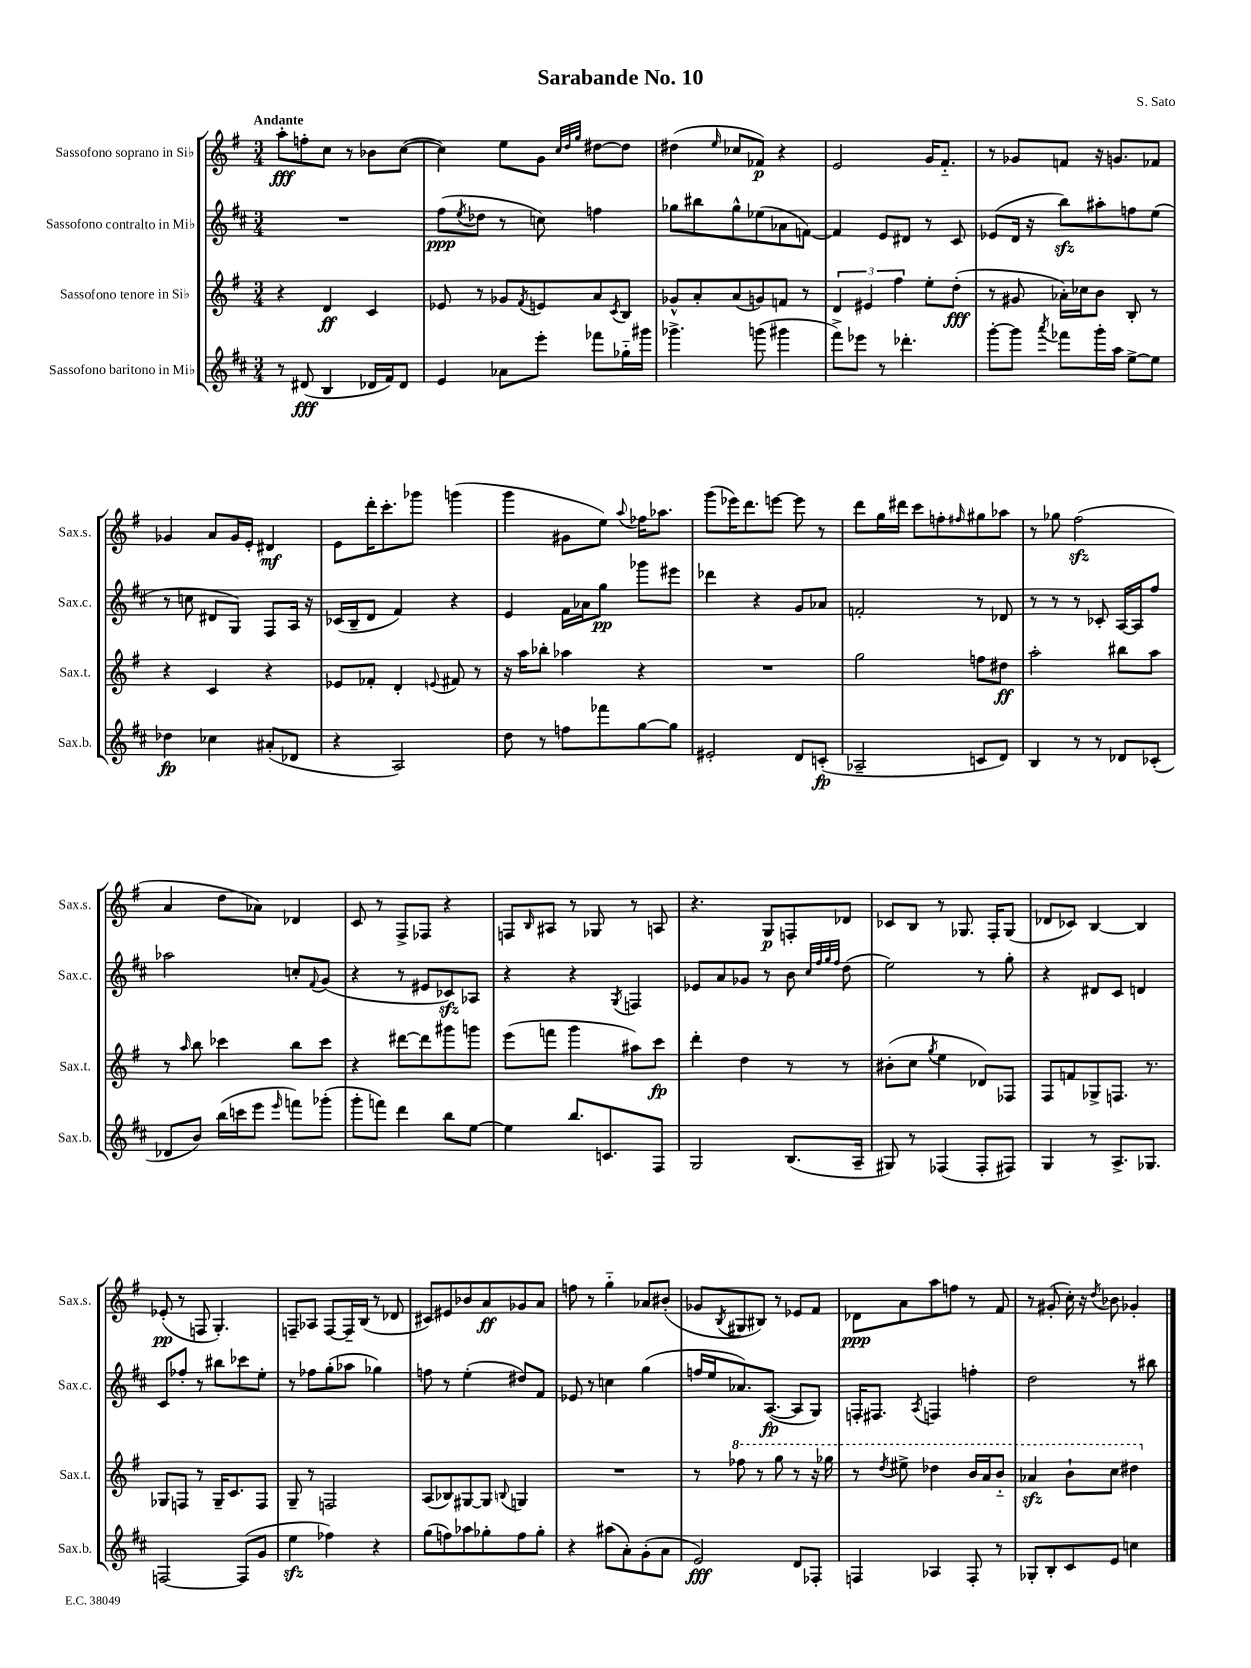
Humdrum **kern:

**kern	**dynam	**kern	**dynam	**kern	**dynam	**kern	**dynam
*part4	*part4	*part3	*part3	*part2	*part2	*part1	*part1
*staff4	*staff4	*staff3	*staff3	*staff2	*staff2	*staff1	*staff1
*I"Sassofono baritono in Mi♭	*	*I"Sassofono tenore in Si♭	*	*I"Sassofono contralto in Mi♭	*	*I"Sassofono soprano in Si♭	*
*I'Sax.b.	*	*I'Sax.t.	*	*I'Sax.c.	*	*I'Sax.s.	*
*clefG2	*	*clefG2	*	*clefG2	*	*clefG2	*
*k[f#c#]	*	*k[f#]	*	*k[f#c#]	*	*k[f#]	*
*M3/4	*	*M3/4	*	*M3/4	*	*M3/4	*
=1	=1	=1	=1	=1	=1	=1	=1
!	!	!	!	!	!	!LO:TX:a:B:t=Andante	!
8r	.	4r	.	2.r	.	8aa'\L	fff
(8d#X/	fff	.	.	.	.	8ffn'\	.
4B/	.	4d/	ff	.	.	8cc\J	.
.	.	.	.	.	.	8r	.
16d-X/LL	.	4c/	.	.	.	8b-X\L	.
16f#/J)	.	.	.	.	.	.	.
8d-/J	.	.	.	.	.	([8cc\J	.
=2	=2	=2	=2	=2	=2	=2	=2
4e/	.	8e-X/	.	(8ff#\L	ppp	4cc\])	.
.	.	.	.	8qee/	.	.	.
.	.	8r	.	8dd-X\J	.	.	.
8a-X\L	.	8g-X/L	.	8r	.	8ee\L	.
.	.	8qf#/	.	.	.	.	.
8eee'\J	.	8en/	.	8ccn\)	.	8g\J	.
.	.	.	.	.	.	32qqcc/LLL	.
.	.	.	.	.	.	32qqdd/	.
.	.	.	.	.	.	32qqgg/JJJ	.
8fff-X\L	.	8a/	.	4ffn\	.	[8dd#X\L	.
.	.	8qc/	.	.	.	.	.
16gg-X\L	.	8B/J	.	.	.	8dd#\J]	.
16ggg#X\JJ	.	.	.	.	.	.	.
=3	=3	=3	=3	=3	=3	=3	=3
4.ggg-X^\	.	8g-X^^/L	.	8gg-X\L	.	(4dd#X\	.
.	.	8a'/	.	8bb#X\	.	.	.
.	.	.	.	.	.	16qqee/	.
.	.	(8a/	.	8gg-^^\	.	8cc-X/L	.
(8gggn\	.	8gn/)	.	(8ee-X\	.	8f-X/J)	p
4ggg#X\	.	8fn/J	.	8a-X\	.	4r	.
.	.	8r	.	[8fn\J)	.	.	.
=4	=4	=4	=4	=4	=4	=4	=4
8fff#^\L)	.	6d/	.	4f/]	.	2e/	.
8eee-X\J	.	.	.	.	.	.	.
.	.	6e#X/	.	.	.	.	.
8r	.	.	.	8e/L	.	.	.
.	.	6ff#\	.	.	.	.	.
4.ddd-X'\	.	.	.	8d#X/J	.	.	.
.	.	8ee'\L	.	8r	.	16g/KL	.
.	.	.	.	.	.	8.f#/J	.
.	.	(8dd'\J	fff	8c#/	.	.	.
=5	=5	=5	=5	=5	=5	=5	=5
[8ggg'\L	.	8r	.	(8e-X/L	.	8r	.
8ggg\J]	.	8g#X/	.	16d/Jk	.	8g-X/L	.
.	.	.	.	16r	.	.	.
8qaaa/	.	.	.	.	.	.	.
8fff-X\L	.	16a-X'\LL)	.	8bbzz\L)	.	8fn/J	.
.	.	16cc-X\J	.	.	.	.	.
16ggg'\L	.	8b\J	.	8aa#X'\	.	16r	.
16aa\JJ	.	.	.	.	.	8.gn/L	.
[8ee^\L	.	8B'/	.	8ffn\	.	.	.
8ee\J]	.	8r	.	(8ee\J	.	8f-X/J	.
!!LO:LB:g=z
=6	=6	=6	=6	=6	=6	=6	=6
4dd-X\	fp	4r	.	8r	.	4g-X/	.
.	.	.	.	8ccn\	.	.	.
4cc-X\	.	4c/	.	8d#X/L	.	8a/L	.
.	.	.	.	8G/J)	.	16g-/L	.
.	.	.	.	.	.	16e'/JJ	.
(8a#X'/L	.	4r	.	8F#/L	.	4d#X/	mf
8d-X/J	.	.	.	16A/Jk	.	.	.
.	.	.	.	16r	.	.	.
=7	=7	=7	=7	=7	=7	=7	=7
4r	.	8e-X/L	.	(16c-X/LL	.	8e\L	.
.	.	.	.	16B~/J	.	.	.
.	.	8f-X'/J	.	8d/J	.	16ddd'\K	.
.	.	.	.	.	.	8.ccc'\	.
2A/)	.	4d'/	.	4f#/)	.	.	.
.	.	.	.	.	.	8ggg-X\J	.
.	.	8qqen/	.	.	.	.	.
.	.	8f#X/	.	4r	.	(4gggn\	.
.	.	8r	.	.	.	.	.
=8	=8	=8	=8	=8	=8	=8	=8
8dd\	.	16r	.	4e/	.	4ggg\	.
.	.	16aa\KL	.	.	.	.	.
8r	.	8bb-X'\J	.	.	.	.	.
8ffn\L	.	4aa-X\	.	16f#\LL	.	8g#X\L	.
.	.	.	.	16a-X\J	.	.	.
8fff-X\	.	.	.	8gg\J	pp	8ee\J)	.
.	.	.	.	.	.	8qqaa/	.
[8gg\	.	4r	.	8ggg-X\L	.	16ff-X\KL	.
.	.	.	.	.	.	8.aa-X\J	.
8gg\J]	.	.	.	8eee#X\J	.	.	.
=9	=9	=9	=9	=9	=9	=9	=9
2e#X'/	.	2.r	.	4ddd-X\	.	(8ggg\L	.
.	.	.	.	.	.	16eee-X\K)	.
.	.	.	.	.	.	8.ddd\	.
.	.	.	.	4r	.	.	.
.	.	.	.	.	.	[8eeen\J	.
8d/L	.	.	.	8g/L	.	8eee\]	.
(8cn'/J	fp	.	.	8a-X/J	.	8r	.
=10	=10	=10	=10	=10	=10	=10	=10
2A-X~/	.	2gg\	.	2fn'/	.	8ddd\L	.
.	.	.	.	.	.	16gg\L	.
.	.	.	.	.	.	16ddd#X\JJ	.
.	.	.	.	.	.	8ccc\L	.
.	.	.	.	.	.	8ffn'\	.
.	.	.	.	.	.	16qqff#X/	.
8cn/L	.	8ffn\L	.	8r	.	8gg#X\	.
8d/J)	.	8dd#X\J	ff	8d-X/	.	8aa-X\J	.
=11	=11	=11	=11	=11	=11	=11	=11
4B/	.	2aa'\	.	8r	.	8r	.
.	.	.	.	8r	.	8gg-X\	.
8r	.	.	.	8r	.	(2ff#zz\	.
8r	.	.	.	8c-X'/	.	.	.
8d-X/L	.	8bb#X\L	.	[16A/LL	.	.	.
.	.	.	.	16A/J]	.	.	.
(8c-X'/J	.	8aa\J	.	8ff#/J	.	.	.
!!LO:LB:g=z
=12	=12	=12	=12	=12	=12	=12	=12
8d-X/L	.	8r	.	2aa-X\	.	4a/	.
.	.	16qqaa/	.	.	.	.	.
8b/J)	.	8bb\	.	.	.	.	.
(16bb\LL	.	4ccc-X\	.	.	.	8dd\L	.
16cccn\J	.	.	.	.	.	.	.
8eee\J	.	.	.	.	.	8a-X\J)	.
16qqeee/	.	.	.	.	.	.	.
8fffn\L)	.	8bb\L	.	8ccn'/L	.	4d-X/	.
.	.	.	.	8qqf#/	.	.	.
(8ggg-X'\J	.	8ccc-\J	.	(8g/J	.	.	.
=13	=13	=13	=13	=13	=13	=13	=13
8ggg'\L	.	4r	.	4r	.	8c/	.
8fffn\J)	.	.	.	.	.	8r	.
4ddd\	.	[8ddd#X\L	.	8r	.	8F#^/L	.
.	.	8ddd#\]	.	8e#X/L	.	8F-X/J	.
8bb\L	.	8ggg#X\	.	8c-Xzz/)	.	4r	.
[8ee\J	.	8gggn\J	.	8A-X/J	.	.	.
=14	=14	=14	=14	=14	=14	=14	=14
4ee\]	.	(8eee\L	.	4r	.	8Fn/L	.
.	.	.	.	.	.	16qqB/	.
.	.	8fffn\J	.	.	.	8A#X/J	.
8.bb/L	.	4ggg\	.	4r	.	8r	.
.	.	.	.	.	.	8G-X/	.
8.cn/	.	.	.	.	.	.	.
.	.	.	.	8qG/	.	.	.
.	.	8aa#X\L)	.	4Fn/	.	8r	.
8F#/J	.	8ccc\J	fp	.	.	8An/	.
=15	=15	=15	=15	=15	=15	=15	=15
2G/	.	4ddd'\	.	8e-X/L	.	4.r	.
.	.	.	.	8a/	.	.	.
.	.	4dd\	.	8g-X/J	.	.	.
.	.	.	.	8r	.	8G/L	p
(8.B/L	.	8r	.	8b\	.	8Fn'/	.
.	.	.	.	32qqcc#/LLL	.	.	.
.	.	.	.	32qqff#/	.	.	.
.	.	.	.	32qqgg/	.	.	.
.	.	.	.	32qqff#/JJJ	.	.	.
.	.	8r	.	(8dd\	.	8d-X/J	.
16A~/Jk	.	.	.	.	.	.	.
=16	=16	=16	=16	=16	=16	=16	=16
8G#X/)	.	(8b#X'\L	.	2ee\)	.	8c-X/L	.
8r	.	8cc\J	.	.	.	8B/J	.
.	.	8qgg/	.	.	.	.	.
(4F-X/	.	4ee\	.	.	.	8r	.
.	.	.	.	.	.	8.G-X/	.
8F-'/L	.	8d-X/L)	.	8r	.	.	.
.	.	.	.	.	.	16F#'/KL	.
8F#X/J)	.	8F-X/J	.	8gg'\	.	(8G-/J	.
=17	=17	=17	=17	=17	=17	=17	=17
4G/	.	8F#/L	.	4r	.	8d-X/L	.
.	.	8fn/	.	.	.	8c-X/J)	.
8r	.	8G-X^/	.	8d#X/L	.	[4B/	.
8.A^/L	.	8.Fn/J	.	8c#/J	.	.	.
.	.	.	.	4dn/	.	4B/]	.
8.G-X/J	.	8.r	.	.	.	.	.
!!LO:LB:g=z
=18	=18	=18	=18	=18	=18	=18	=18
[2Fn/	.	8G-X/L	.	8c#/L	.	(8e-X'/	pp
.	.	8Fn/J	.	8ff-X'/J	.	8r	.
.	.	8r	.	8r	.	8Fn/	.
.	.	16G-~/KL	.	8bb#X\L	.	4.G'/)	.
.	.	8.c/	.	.	.	.	.
(8F/L]	.	.	.	8ccc-X\	.	.	.
8g/J	.	8F/J	.	8ee'\J	.	.	.
=19	=19	=19	=19	=19	=19	=19	=19
4eezz\	.	8G~/	.	8r	.	8Fn~/L	.
.	.	8r	.	8ff-X\L	.	8A-X/J	.
4ff-X\)	.	2Fn/	.	(8gg'\	.	[8F/L	.
.	.	.	.	8aa-X\J	.	16F~/L]	.
.	.	.	.	.	.	(16B/JJ	.
4r	.	.	.	4gg-X\)	.	8r	.
.	.	.	.	.	.	8d-X/	.
=20	=20	=20	=20	=20	=20	=20	=20
(8gg\L	.	(8A/L	.	8ffn\	.	8c#X/L)	.
8ffn\)	.	8B-X/)	.	8r	.	8e#X/	.
8aa-X\	.	[8G#X/	.	(4ee'\	.	8b-X/	.
8gg-X'\	.	8G#/J]	.	.	.	8a/	ff
.	.	8qqBn/	.	.	.	.	.
8ff\	.	4Gn/	.	8dd#X/L)	.	8g-X/	.
8gg-'\J	.	.	.	8f#/J	.	8a/J	.
=21	=21	=21	=21	=21	=21	=21	=21
4r	.	2.r	.	8e-X/	.	8ffn\	.
.	.	.	.	8r	.	8r	.
(8aa#X\L	.	.	.	4ccn\	.	4gg\	.
8a'\)	.	.	.	.	.	.	.
(8g'\	.	.	.	(4gg\	.	8a-X/L	.
8a\J	.	.	.	.	.	(8b#X'/J	.
=22	=22	=22	=22	=22	=22	=22	=22
2e/)	fff	8r	.	16ffn/LL	.	8g-X/L	.
.	.	.	.	16ee/J	.	.	.
.	.	.	.	.	.	8qB/	.
*	*	*8va	*	*	*	*	*
.	.	8fff-X\	.	8.a-X/)	.	8G#X/	.
.	.	8r	.	.	.	8B#X/J)	.
.	.	.	.	([8.A/J	fp	.	.
.	.	8ggg\	.	.	.	8r	.
8d/L	.	8r	.	8A/L]	.	8e-X/L	.
8F-X'/J	.	16r	.	8G/J)	.	8f#/J	.
.	.	16ggg-X\	.	.	.	.	.
=23	=23	=23	=23	=23	=23	=23	=23
4Fn/	.	8r	.	16Fn'/KL	.	8d-X\L	ppp
.	.	.	.	8.F#X/J	.	.	.
.	.	8qddd/	.	.	.	.	.
.	.	8eee#X^\	.	.	.	8a\	.
.	.	.	.	8qA/	.	.	.
4A-X/	.	4ddd-X\	.	4Fn/	.	8aa\	.
.	.	.	.	.	.	8ffn\J	.
8F'/	.	16bb/LL	.	4ffn'\	.	8r	.
.	.	16aa/J	.	.	.	.	.
8r	.	8bb/J	.	.	.	8f#/	.
=24	=24	=24	=24	=24	=24	=24	=24
8G-X'/L	.	4aa-Xzz/	.	2dd\	.	8r	.
8B'/	.	.	.	.	.	(8g#X'/	.
8c#/	.	8bb`\L	.	.	.	16cc'\)	.
.	.	.	.	.	.	16r	.
.	.	.	.	.	.	8qdd/	.
8e/J	.	8ccc\J	.	.	.	8b-X\	.
4ccn\	.	4ddd#X\	.	8r	.	4g-X'/	.
.	.	.	.	8bb#X\	.	.	.
*	*	*X8va	*	*	*	*	*
==	==	==	==	==	==	==	==
*-	*-	*-	*-	*-	*-	*-	*-
